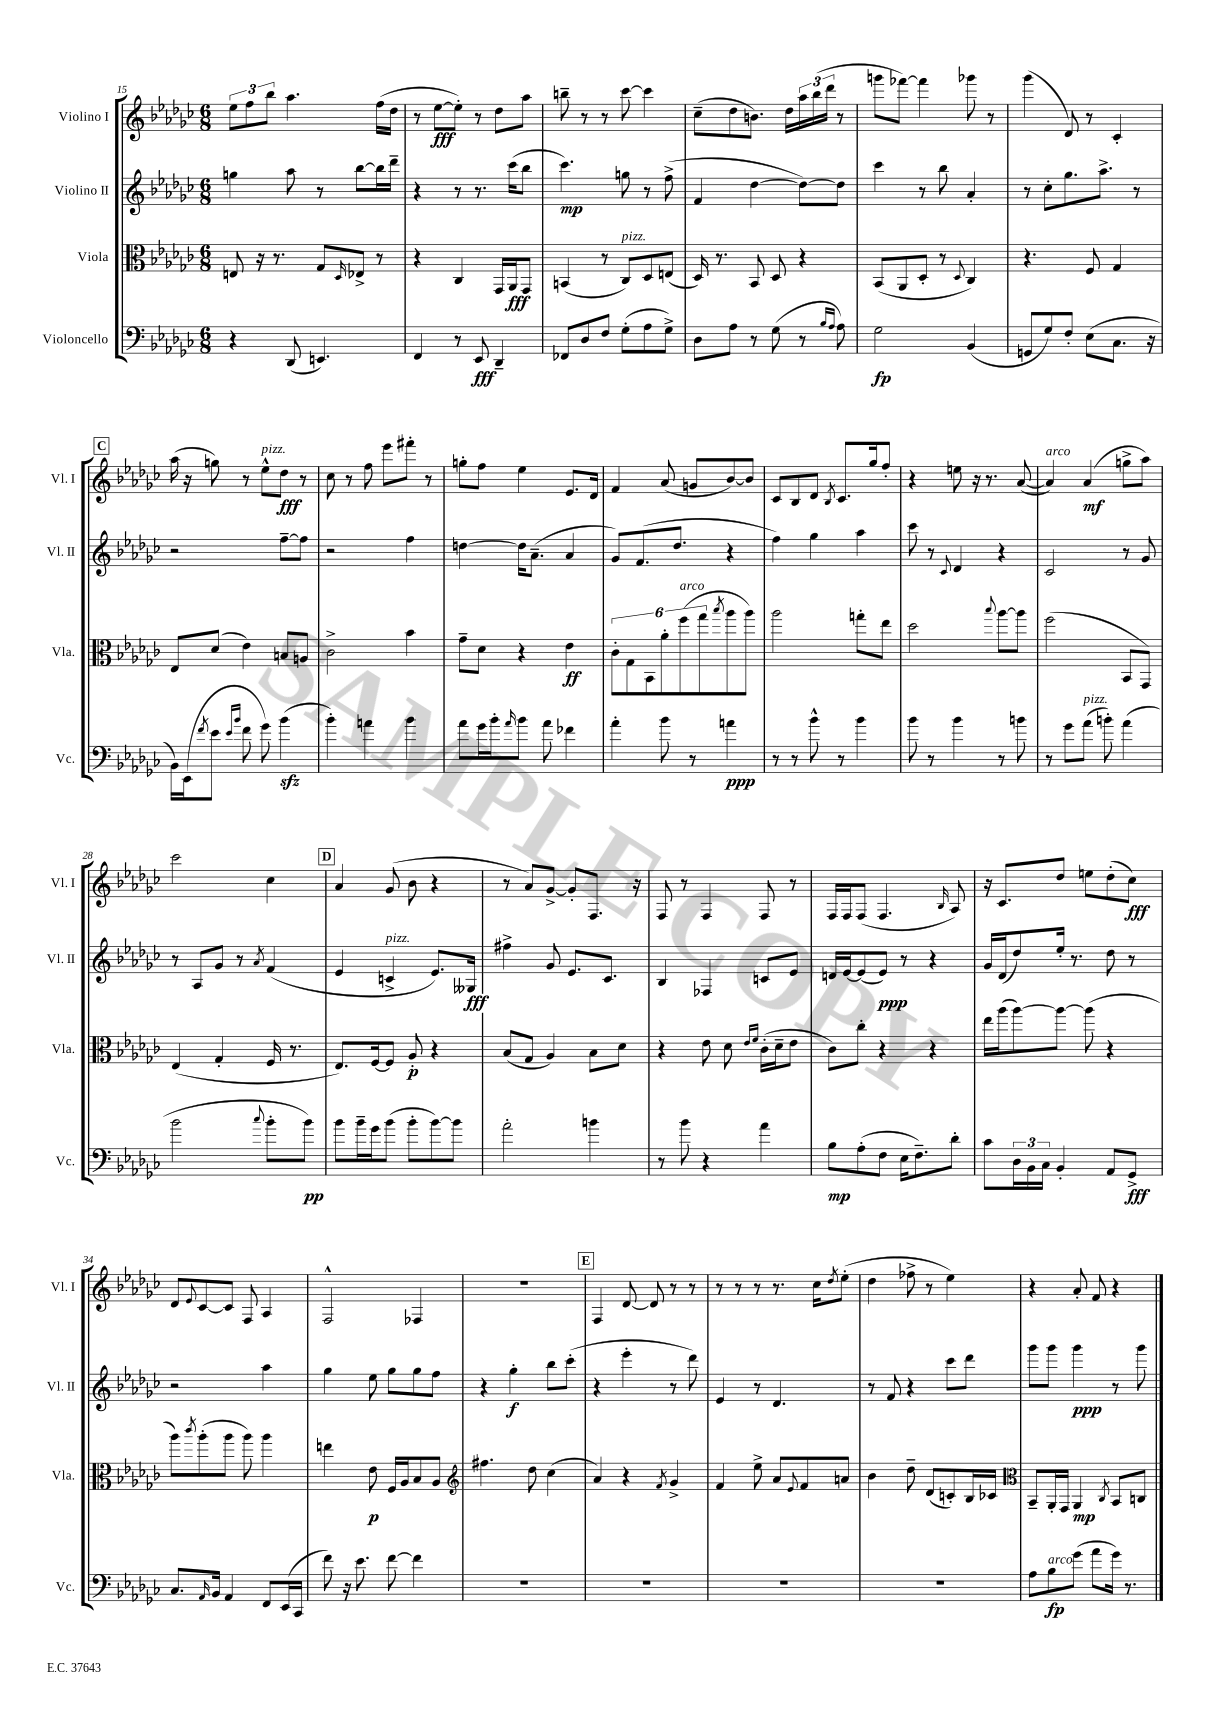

**kern	**kern	**kern	**kern
*staff4	*staff3	*staff2	*staff1
*clefF4	*clefC3	*clefG2	*clefG2
*k[b-e-a-d-g-c-]	*k[b-e-a-d-g-c-]	*k[b-e-a-d-g-c-]	*k[b-e-a-d-g-c-]
*M6/8	*M6/8	*M6/8	*M6/8
4r	8E	4gg	12ee-
.	.	.	12ff
.	16r	.	.
.	.	.	12bb-
.	8.r	.	.
(8DD-	.	8aa-	4.aa-
4.EE)	8G-	8r	.
.	16qqD-	.	.
.	8E-^	[8bb-	.
.	8r	16bb-]	(16ff
.	.	16ddd-~	16dd-
=	=	=	=
4FF	4r	4r	8r
.	.	.	[8ee-
8r	4C-	8r	8ee-'])
8EE-	.	8.r	8r
4DD-~	16GG-	.	8dd-
.	16AA-	(16ccc-	.
.	8GG-	8bb-	8aa-
=	=	=	=
8FF-	(4BB	4.ccc-)	8bb~
8D-	.	.	8r
8F	8r	.	8r
(8G-'	8C-)	8gg	[8ccc-
8A-	8D-	8r	4ccc-]
8G-^)	(8E	(8ff^	.
=	=	=	=
8D-	16D-)	4f	(8cc-~
.	8.r	.	.
8A-	.	.	8dd-
8r	8BB-	[4dd-	8.b)
(8G-	8D-	.	.
.	.	.	16dd-
8r	4r	8dd-_)	24aa-
.	.	.	(24bb-
.	.	.	24ddd-
16qqB-	.	.	.
16qqA-	.	.	.
8A-)	.	8dd-]	8r
=	=	=	=
2G-	(8BB-	4ccc-	8ggg
.	8AA-	.	[8fff-)
.	8D-'	8r	4fff-]
.	8r	8bb-	.
.	8qqD-	.	.
(4BB-	4C-)	4a-'	8ggg-
.	.	.	8r
=	=	=	=
8GG	4.r	8r	(4ggg-
8G-)	.	8cc-'	.
8F'	.	8.gg-	8d-)
(8E-	8F	.	8r
.	.	8.aa-^	.
8.C-	4G-	.	4c-'
.	.	8r	.
16r	.	.	.
=	=	=	=
16BB-)	8E-	2r	(16aa-
(16EE-	.	.	16r
8qf	.	.	.
8e-	(8d-	.	8gg)
16qqe-	.	.	.
16qqb-	.	.	.
8f	4e-)	.	8r
8g-)	.	.	8ee-^^
(4b-	8B	[8ff~	8dd-
.	8A	8ff]	8r
=	=	=	=
4b-')	2c-^	2r	8cc-
.	.	.	8r
4a	.	.	8ff
.	.	.	8eee-
4b-	4b-	4ff	8fff#'
.	.	.	8r
=	=	=	=
8a-	8g-~	[4dd	8gg'
16g-	8d-	.	8ff
16b-'	.	.	.
16qqa-	.	.	.
8b-	4r	16dd]	4ee-
.	.	(8.a-~	.
8a-	.	.	.
4f-	4e-	4a-	8.e-
.	.	.	16d-
=	=	=	=
4a-'	12c-'	8g-)	4f
.	12G-	.	.
.	.	(8.f	.
.	12BB-	.	.
8b-	12a-'	.	(8a-
.	.	8.dd-	.
.	(12ff	.	.
8r	.	.	8g
.	12gg-	.	.
.	8qbb-	.	.
4a	8aa-	4r	[8b-)
.	8aa-)	.	8b-]
=	=	=	=
8r	2aa-	4ff)	8c-
8r	.	.	8B-
8b-^^	.	4gg-	8d-
.	.	.	8qB-
8r	.	.	8.c-
4b-	8gg'	4aa-	.
.	.	.	16gg-
.	8ee-	.	8ff'
=	=	=	=
8b-	2dd-	8ccc-	4r
8r	.	8r	.
.	.	8qqc-	.
4b-	.	4d-	8ee
.	.	.	16r
.	.	.	8.r
.	8qqbb-	.	.
8r	[8aa-	4r	.
8b	8aa-]	.	([8a-
=	=	=	=
8r	(2ff	2c-	4a-])
8g-	.	.	.
(8a-	.	.	(4a-
8b')	.	.	.
(4a-	8BB-	8r	8gg^
.	8GG-)	8g-	8aa-)
=	=	=	=
2b-	(4E-	8r	2ccc-
.	.	8A-	.
.	4G-'	8g-	.
.	.	8r	.
8qqcc-	.	8qa-	.
8b-'	16F	(4f	4cc-
.	8.r	.	.
8b-)	.	.	.
=	=	=	=
8b-	8.E-)	4e-	4a-
16b-~	.	.	.
16g-	[16F	.	.
(8b-	8F]	4c^	(8g-
8b-'	8A-'	.	8b-
[8b-)	4r	8.e-)	4r
8b-]	.	.	.
.	.	16G--	.
=	=	=	=
2a-'	(8B-	4ff#^	8r
.	8G-	.	8a-)
.	4A-)	8g-	[8g-^
.	.	8.e-	8g-']
4b	8B-	.	8.F
.	.	8.c-	.
.	8d-	.	.
.	.	.	16r
=	=	=	=
8r	4r	4B-	8F
8b-	.	.	8r
4r	8e-	4F-	4F
.	8d-	.	.
.	16qqe-	.	.
.	16qqf	.	.
4a-	(16c-'	8c	8F
.	16d-~	.	.
.	8e-	8e-	8r
=	=	=	=
8B-	8c-)	16d	16F
.	.	[16e-	16F
(8A-'	8cc-'	(8e-]	(8F
8F	4r	8e-)	4.F
16E-	.	8r	.
8.F~)	.	.	.
.	4r	4r	.
.	.	.	16qqB-
8d-'	.	.	8A-)
=	=	=	=
8c-	16ee-	16g-	16r
.	(16aa-	(16d-	8.c-
24D-	[8aa-)	8dd-)	.
24BB-	.	.	.
24C-	.	.	.
4BB-'	8aa-_	16ee-'	8dd-
.	.	8.r	.
.	(8aa-]	.	8ee
8AA-	4r	8dd-	(8dd-'
8GG-^	.	8r	8cc-)
=	=	=	=
8.C-	8aa-)	2r	8d-
.	8qccc-	.	8qqe-
.	(8aa-'	.	[8c-
16qqAA-	.	.	.
16BB-	.	.	.
4AA-	8aa-	.	8c-]
.	8aa-)	.	8F
8FF	4aa-	4aa-	4A-
(16EE-	.	.	.
16CC-	.	.	.
=	=	=	=
8f)	4ee	4gg-	2F^^
16r	.	.	.
8.e-	.	.	.
.	8e-	8ee-	.
[8f	16F	8gg-	.
.	16A-	.	.
4f]	8B-	8gg-	4F-
.	8A-	8ff	.
=	=	=	=
*	*clefG2	*	*
2.r	4.ff#	4r	2.r
.	.	4gg-'	.
.	8dd-	.	.
.	(4cc-	8bb-	.
.	.	(8ccc-'	.
=	=	=	=
2.r	4a-)	4r	4F
.	4r	4eee-'	[8d-
.	.	.	8d-]
.	8qf	.	.
.	4g-^	8r	8r
.	.	8ddd-)	8r
=	=	=	=
2.r	4f	4e-	8r
.	.	.	8r
.	8ee-^	8r	8r
.	8a-	4.d-	8.r
.	8qqe-	.	.
.	8f	.	.
.	.	.	16cc-
.	.	.	8qdd-
.	8a	.	(8ee-'
=	=	=	=
2.r	4b-	8r	4dd-
.	.	8f	.
.	8dd-~	4r	8ff-^
.	(8d-	.	8r
.	8c')	8ccc-	4ee-)
.	16B-	8ddd-	.
.	16c-	.	.
=	=	=	=
*	*clefC3	*	*
8A-	8BB-~	8ggg-	4r
8B-	16AA-'	8ggg-	.
.	16GG-	.	.
(8g-	4AA-	4ggg-	8a-'
8a-	.	.	8f
.	8qC-	.	.
16g-)	8BB-	8r	4r
8.r	.	.	.
.	8C	8ggg-	.
==	==	==	==
*-	*-	*-	*-
